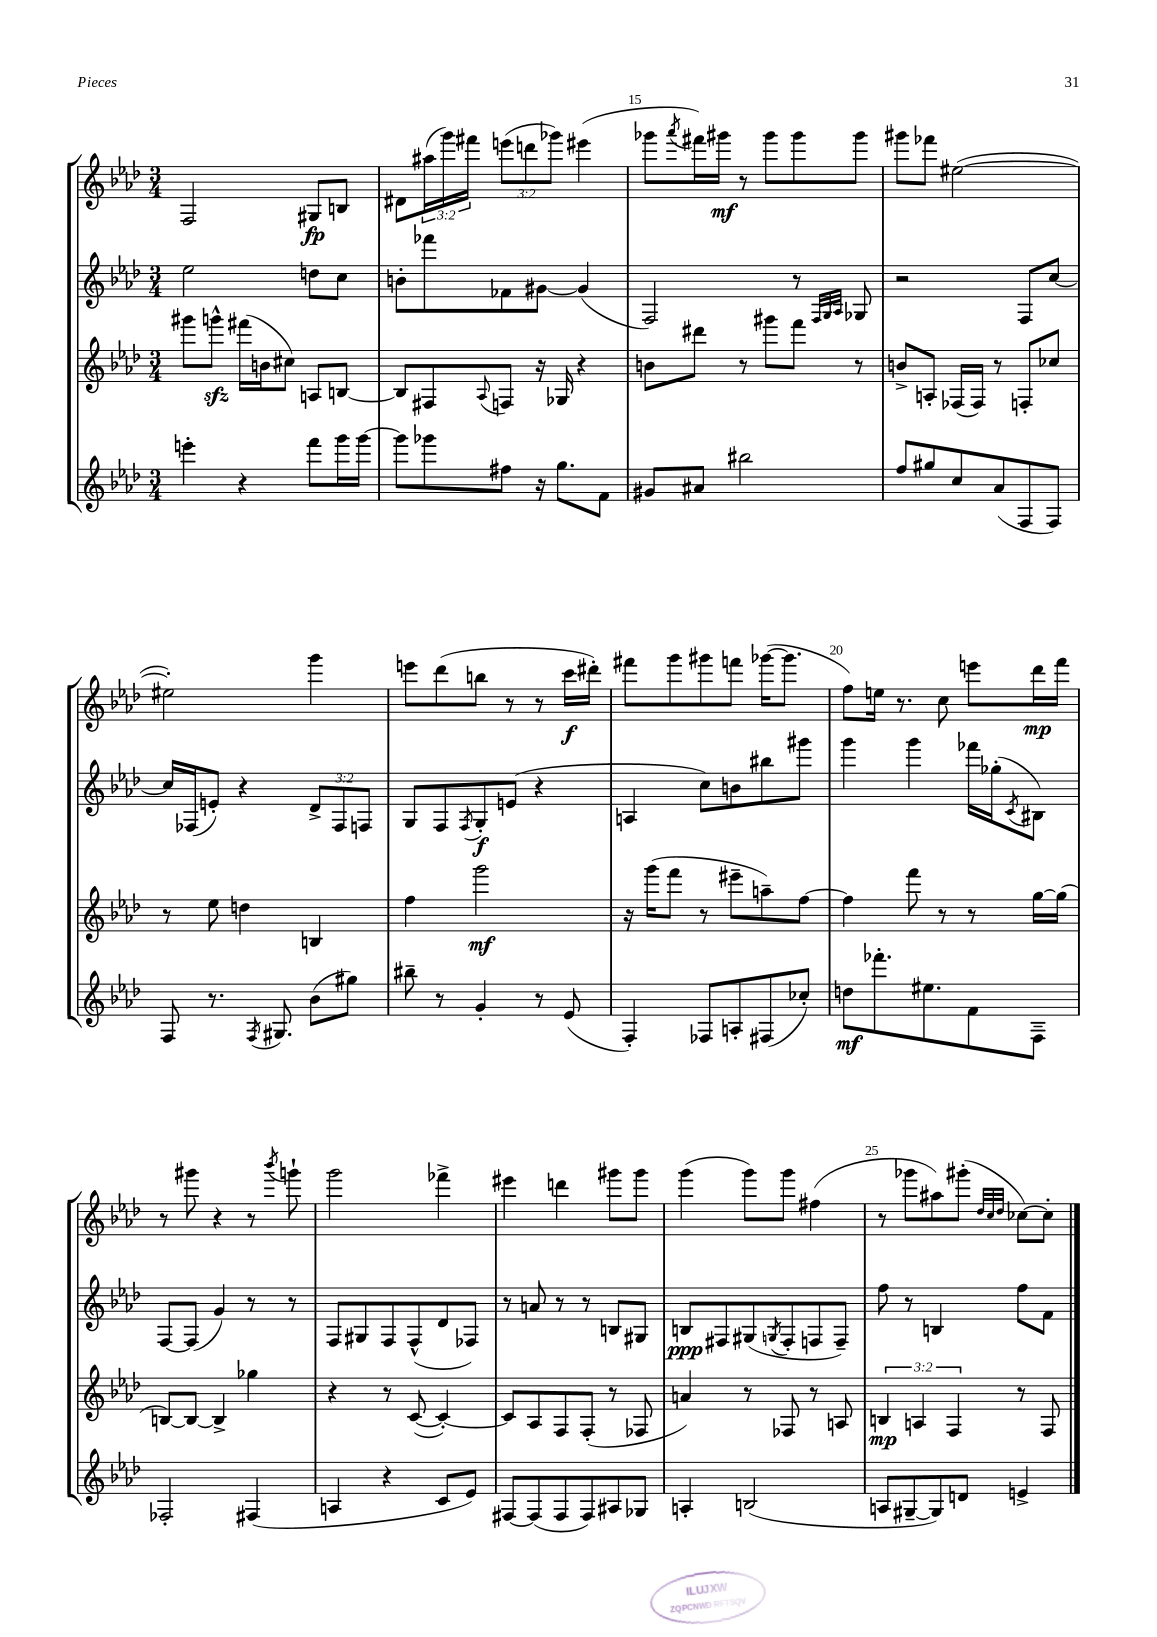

**kern	**kern	**kern	**kern
*staff4	*staff3	*staff2	*staff1
*clefG2	*clefG2	*clefG2	*clefG2
*k[b-e-a-d-]	*k[b-e-a-d-]	*k[b-e-a-d-]	*k[b-e-a-d-]
*M3/4	*M3/4	*M3/4	*M3/4
4eee'	8ggg#	2ee-	2F
.	8ggg^^	.	.
4r	(16fff#	.	.
.	16b	.	.
.	8cc#)	.	.
8fff	8A	8dd	8G#
16ggg	[8B	8cc	8B
[16ggg	.	.	.
=	=	=	=
8ggg]	8B]	8b'	8d#
8ggg-	8F#	8fff-	(24aa#
.	.	.	24ggg)
.	.	.	24fff#
.	8qqA-	.	.
8ff#	8F	8f-	(12eee
.	.	.	12ddd
16r	16r	[8g#	.
.	.	.	12ggg-)
8.gg	16G-	.	.
.	4r	(4g#]	(4eee#
8f	.	.	.
=	=	=	=
8g#	8b	2F)	8ggg-
.	.	.	8qaaa-
8a#	8ddd#	.	16fff#)
.	.	.	16ggg#
2bb#	8r	.	8r
.	8ggg#	.	8ggg#
.	8fff	8r	8ggg#
.	.	32qqF	.
.	.	32qqG	.
.	.	32qqA-	.
.	8r	8G-	8ggg#
=	=	=	=
8ff	8b^	2r	8ggg#
8gg#	8A'	.	8fff-
8cc	(16F-	.	([2ee#
.	16F-)	.	.
(8a-	8r	.	.
8F	8F'	8F	.
8F)	8cc-	[8cc	.
=	=	=	=
8F	8r	16cc]	2ee#'])
.	.	(16F-	.
8.r	8ee-	8e')	.
.	4dd	4r	.
8qF	.	.	.
8.G#	.	.	.
(8b-	4B	12d-^	4ggg
.	.	12F-	.
8gg#)	.	.	.
.	.	12F	.
=	=	=	=
8bb#~	4ff	8G	8eee
8r	.	8F	(8ddd-
.	.	8qF	.
4g'	2ggg	8G'	8bb
.	.	(8e	8r
8r	.	4r	8r
(8e-	.	.	16ccc
.	.	.	16ddd#')
=	=	=	=
4F')	16r	4A	8fff#
.	(16ggg	.	.
.	8fff	.	8ggg
8F-	8r	8cc)	8ggg#
8A'	8eee#~	8b	8fff
(8F#	8aa~)	8bb#	([16ggg-
.	.	.	8.ggg-]
8cc-')	[8ff	8ggg#	.
=	=	=	=
8dd	4ff]	4ggg	8ff)
8.fff-'	.	.	16ee
.	.	.	8.r
.	8fff	4ggg	.
8.ee#	.	.	.
.	8r	.	8cc
8f	8r	16fff-	8eee
.	.	(16gg-'	.
.	.	8qc	.
8F~	[16gg	8B#)	16ddd-
.	(16gg]	.	16fff
=	=	=	=
2F-'	[8B)	[8F	8r
.	8B_	(8F]	8ggg#
.	4B^]	4g)	4r
(4F#	4gg-	8r	8r
.	.	.	8qbbb-
.	.	8r	8ggg`
=	=	=	=
4A	4r	8F	2ggg
.	.	8G#	.
4r	8r	8F	.
.	([8c	(8F^^	.
8c	4c'_)	8d-	4fff-^
8e-)	.	8F-)	.
=	=	=	=
[8F#	8c]	8r	4eee#
(8F#]	8A-	8a	.
8F#	8F	8r	4ddd
8F#)	(8F'	8r	.
8A#	8r	8B	8ggg#
8G-	8F-	8G#	8ggg#
=	=	=	=
4A'	4a)	8B	(4ggg
.	.	8F#	.
(2B	8r	(8G#	8ggg)
.	.	8qG	.
.	8F-	8F#'	8ggg
.	8r	8F	(4ff#
.	8A	8F~)	.
=	=	=	=
8A	6B	8ff	8r
[8G#~	.	8r	8ggg-
.	6A	.	.
8G#])	.	4B	8aa#)
.	6F	.	.
8d	.	.	(8ggg#'
.	.	.	32qqdd-
.	.	.	32qqcc
.	.	.	32qqdd-
4e^	8r	8ff	[8cc-)
.	8F	8f	8cc-']
==	==	==	==
*-	*-	*-	*-
